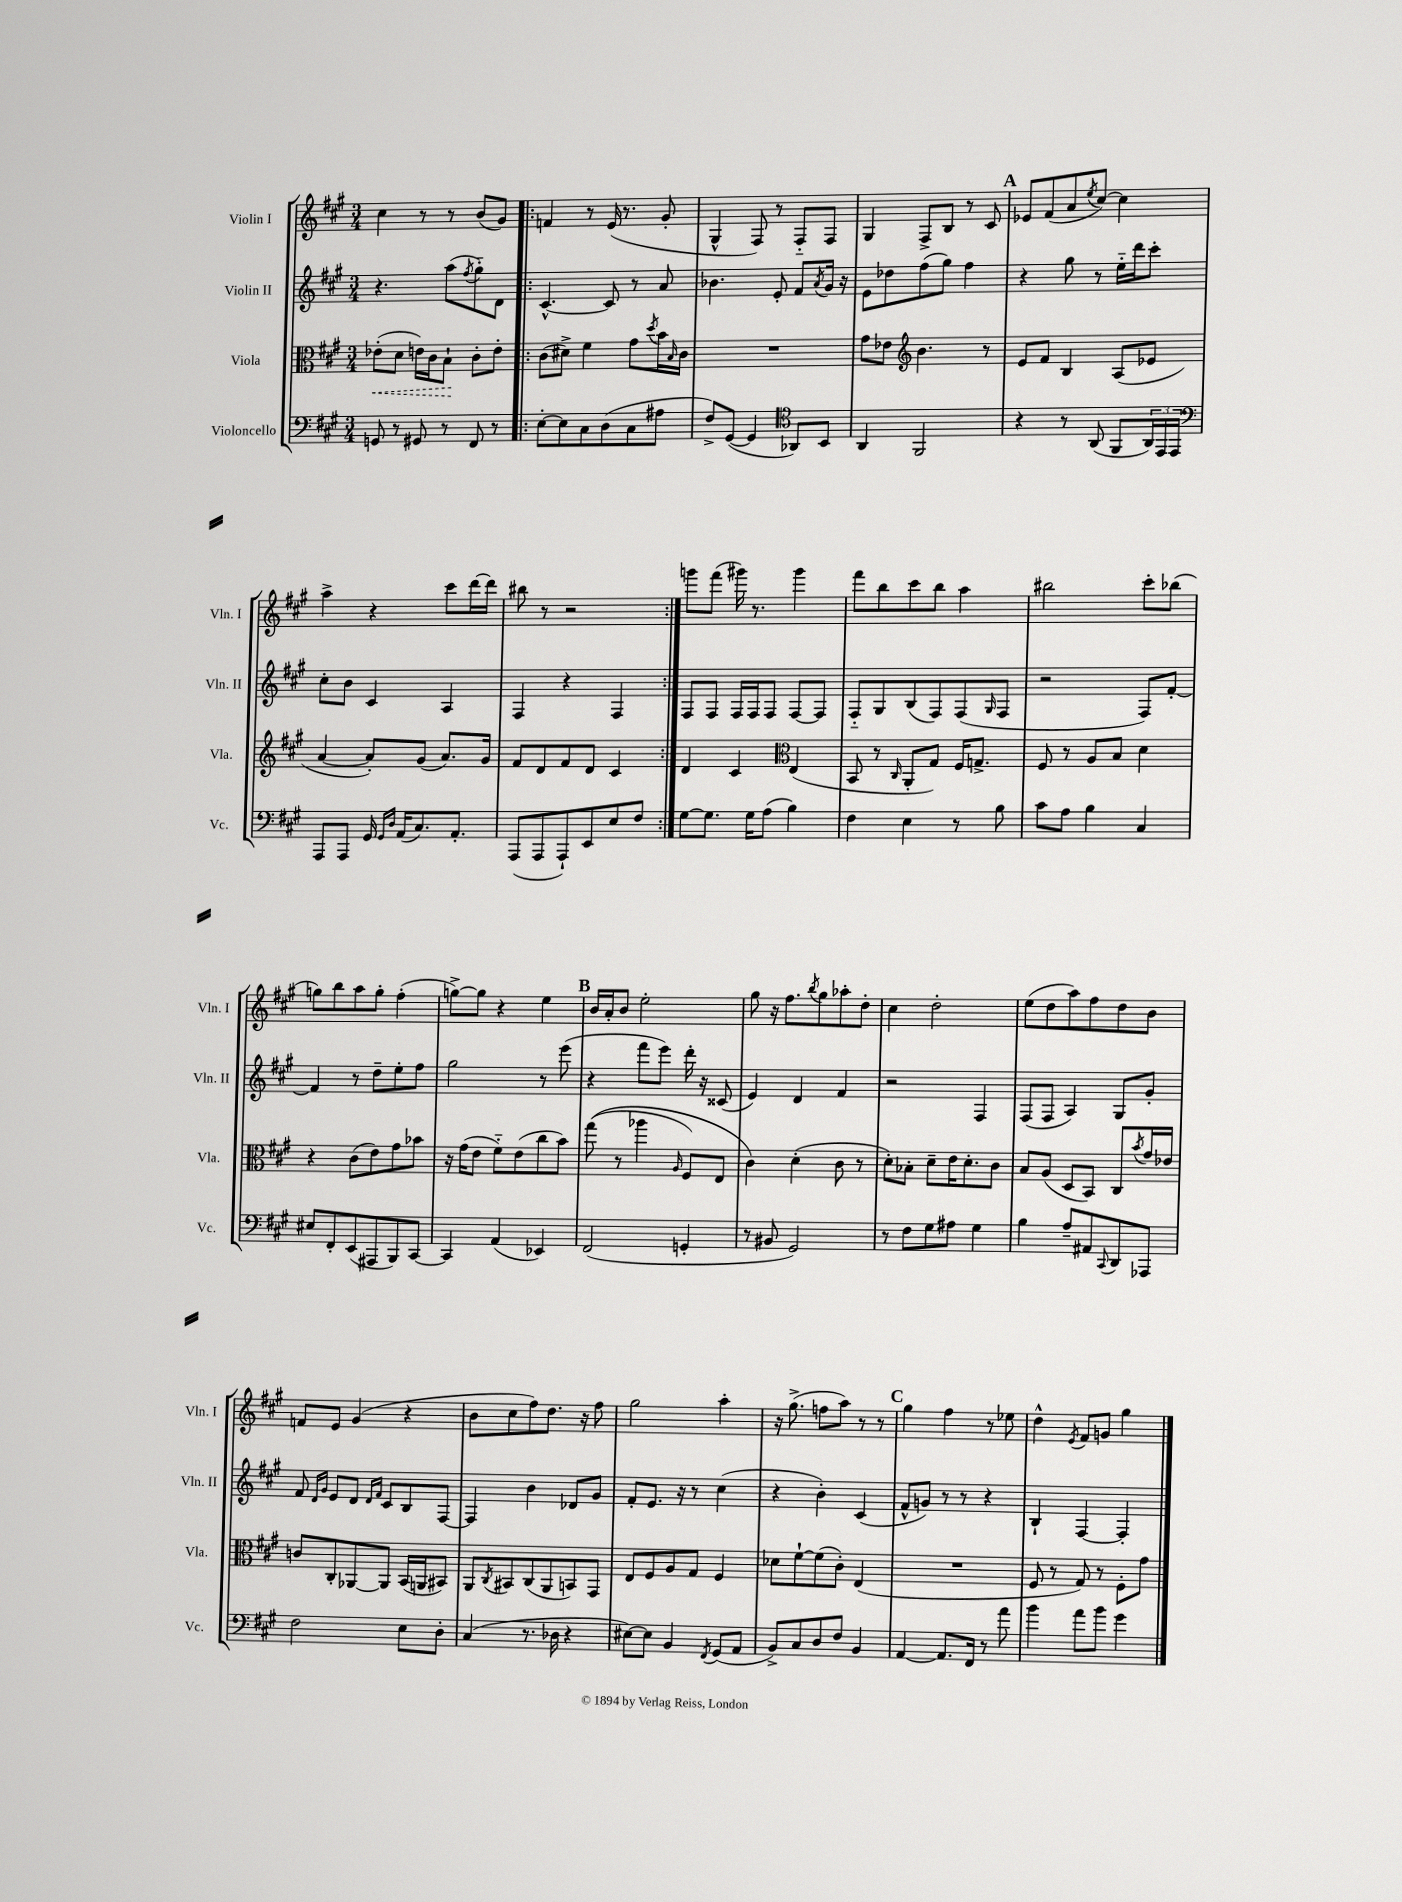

**kern	**kern	**kern	**kern
*staff4	*staff3	*staff2	*staff1
*clefF4	*clefC3	*clefG2	*clefG2
*k[f#c#g#]	*k[f#c#g#]	*k[f#c#g#]	*k[f#c#g#]
*M3/4	*M3/4	*M3/4	*M3/4
8GG	(8e-'	4.r	4cc#
8r	8d	.	.
8GG#	16e)	.	8r
.	16c#	.	.
8r	8B`	(8aa	8r
.	.	8qff#	.
8FF#	8c#'	8gg#'~)	(8b
8r	8e'	8d	8g#)
=!|:	=!|:	=!|:	=!|:
[8E'	(8c#	[4.c#^^	4f
8E]	8d#^)	.	.
8C#	4f#	.	8r
(8D	.	8c#]	(16e
.	.	.	8.r
8C#	8g#	8r	.
.	8qdd	.	.
8A#	16b	8a	8g#'
.	16qqB	.	.
.	16c#	.	.
=	=	=	=
8F#^)	2.r	4.b-	4G#^^
([8GG#	.	.	.
4GG#]	.	.	8F#)
.	.	8e'	8r
*clefC4	*	*	*
8AA-)	.	8f#	8F#'~
.	.	8qa	.
8BB	.	16g#	8F#
.	.	16r	.
=	=	=	=
4AA	8g#	8e	4G#
.	8e-	8dd-	.
*	*clefG2	*	*
2FF#	4.b	(8ff#	8F#^
.	.	8gg#)	8B
.	.	4ff#	8r
.	8r	.	8c#
=	=	=	=
4r	8e	4r	8e-
.	8f#	.	(8f#
8r	4B	8gg#	8a
.	.	.	8qee
(8AA	.	8r	[8cc#)
8FF#	(8A	16ee'~	4cc#]
.	.	16ddd	.
24AA)	8e-	8ccc#'	.
24EE	.	.	.
24EE	.	.	.
=	=	=	=
*clefF4	*	*	*
8AAA	[4a	8cc#'	4aa^
8AAA	.	8b	.
16GG#	8a'])	4c#	4r
16qqGG#	.	.	.
16qqD	.	.	.
(16AA	.	.	.
8.C#)	(8g#	.	.
.	8.a)	4A	8ccc#
8.AA'	.	.	.
.	.	.	[16ddd
.	16g#	.	16ddd]
=	=	=	=
(8AAA	8f#	4F#	8bb#
8AAA	8d	.	8r
8AAA`)	8f#	4r	2r
8EE	8d	.	.
8E	4c#	4F#	.
8F#	.	.	.
=:|!	=:|!	=:|!	=:|!
[8G#	4d	8F#	8ggg
8.G#]	.	8F#	(8fff#
.	4c#	16F#	16ggg#)
16G#	.	16F#	8.r
(8A	.	8F#	.
*	*clefC3	*	*
4B)	(4E	[8F#	4ggg#
.	.	8F#]	.
=	=	=	=
4F#	8BB	8F#'~	8fff#
.	8r	8G#	8bb
.	16qqC#	.	.
4E	8AA'	(8B	8ccc#
.	8G#)	8F#)	8bb
8r	16F#	(8F#	4aa
.	8.G^	.	.
.	.	16qqG#	.
8B	.	8F#	.
=	=	=	=
8c#	8F#	2r	2bb#
8A	8r	.	.
4B	8A	.	.
.	8B	.	.
4C#	4d	8F#)	8ccc#'
.	.	[8f#'	(8bb-
=	=	=	=
8E#	4r	4f#]	8gg)
8FF#'	.	.	8bb
(8EE	(8c#	8r	8aa
8AAA#	8e)	8dd~	8gg'
8BBB)	8g#	8ee'	(4ff#'
[8CC#	8b-	8ff#	.
=	=	=	=
4CC#]	16r	2gg#	[8gg^)
.	(16g#	.	.
.	8e	.	8gg]
(4AA	8f#'~)	.	4r
.	(8e	.	.
4EE-)	8cc#	8r	4ee
.	8b)	(8eee	.
=	=	=	=
(2FF#	&((8gg#	4r	16b
.	.	.	16a'
.	8r	.	8b
.	4aa-	8fff#	2ee'
.	.	8eee)	.
.	16qqA	.	.
4GG'	8F#)	16ddd'	.
.	.	16r	.
.	8E	(8c##	.
=	=	=	=
8r	4c#&)	4e)	8gg#
8BB#	.	.	16r
.	.	.	8.ff#
2GG#)	(4d'	4d	.
.	.	.	8qbb
.	.	.	8gg#
.	8c#	4f#	8aa-'
.	8r	.	8dd'
=	=	=	=
8r	8d')	2r	4cc#
8F#	8B-'	.	.
8G#	8d~	.	2dd'
8A#	16e	.	.
.	8.d'	.	.
4G#	.	4F#	.
.	8c#	.	.
=	=	=	=
4B	8B	(8F#	(8ee
.	(8A	8F#	8dd
8A~	8D	4A)	8aa)
8AA#	8BB)	.	8ff#
8qqCC#	.	.	.
8DD	8C#	8G#	8dd
.	8qb	.	.
8AAA-	16g#	8g#'	8b
.	16e-	.	.
=	=	=	=
2F#	8c	8f#	8f
.	.	16qqd	.
.	.	16qqg#	.
.	8C#'	8e	8e
.	[8AA-	8d	(4g#
.	.	16qqd	.
.	.	16qqf#	.
.	8AA-]	8c#	.
8E	(16BB	8B	4r
.	16AA	.	.
8D'	8BB#)	[8F#	.
=	=	=	=
(4C#	8AA	4F#]	8b
.	8qC#	.	.
.	8BB#	.	8cc#
8.r	(8C#	4b	8ff#)
.	8AA	.	8.dd
16D-	.	.	.
4r	8BB)	8d-	.
.	.	.	16r
.	8GG#	8g#	8ff#
=	=	=	=
[8E#)	8E	8f#'	2gg#
8E#]	8F#	8.e	.
4BB	8A	.	.
.	.	16r	.
.	8G#	8r	.
8qFF#	.	.	.
(8GG#	4F#	(4cc#	4aa'
8AA	.	.	.
=	=	=	=
8BB^)	8d-	4r	16r
.	.	.	(8.gg#^
8C#	[8f#`	.	.
8D	(8f#]	4b')	8ff
8F#	8c#')	.	8aa)
4BB	(4E	(4c#	8r
.	.	.	8r
=	=	=	=
[4AA	2.r	8f#^^	4gg#
.	.	8g)	.
8.AA]	.	8r	4ff#
.	.	8r	.
16FF#	.	.	.
8r	.	4r	8r
8a	.	.	8ee-
=	=	=	=
4b	8F#	4B`	4dd^^
.	8r	.	.
.	.	.	8qe
8a	8G#)	[4F#	8f#
8b	8r	.	8g
4g#	8F#'	4F#']	4gg#
.	8g#	.	.
==	==	==	==
*-	*-	*-	*-
